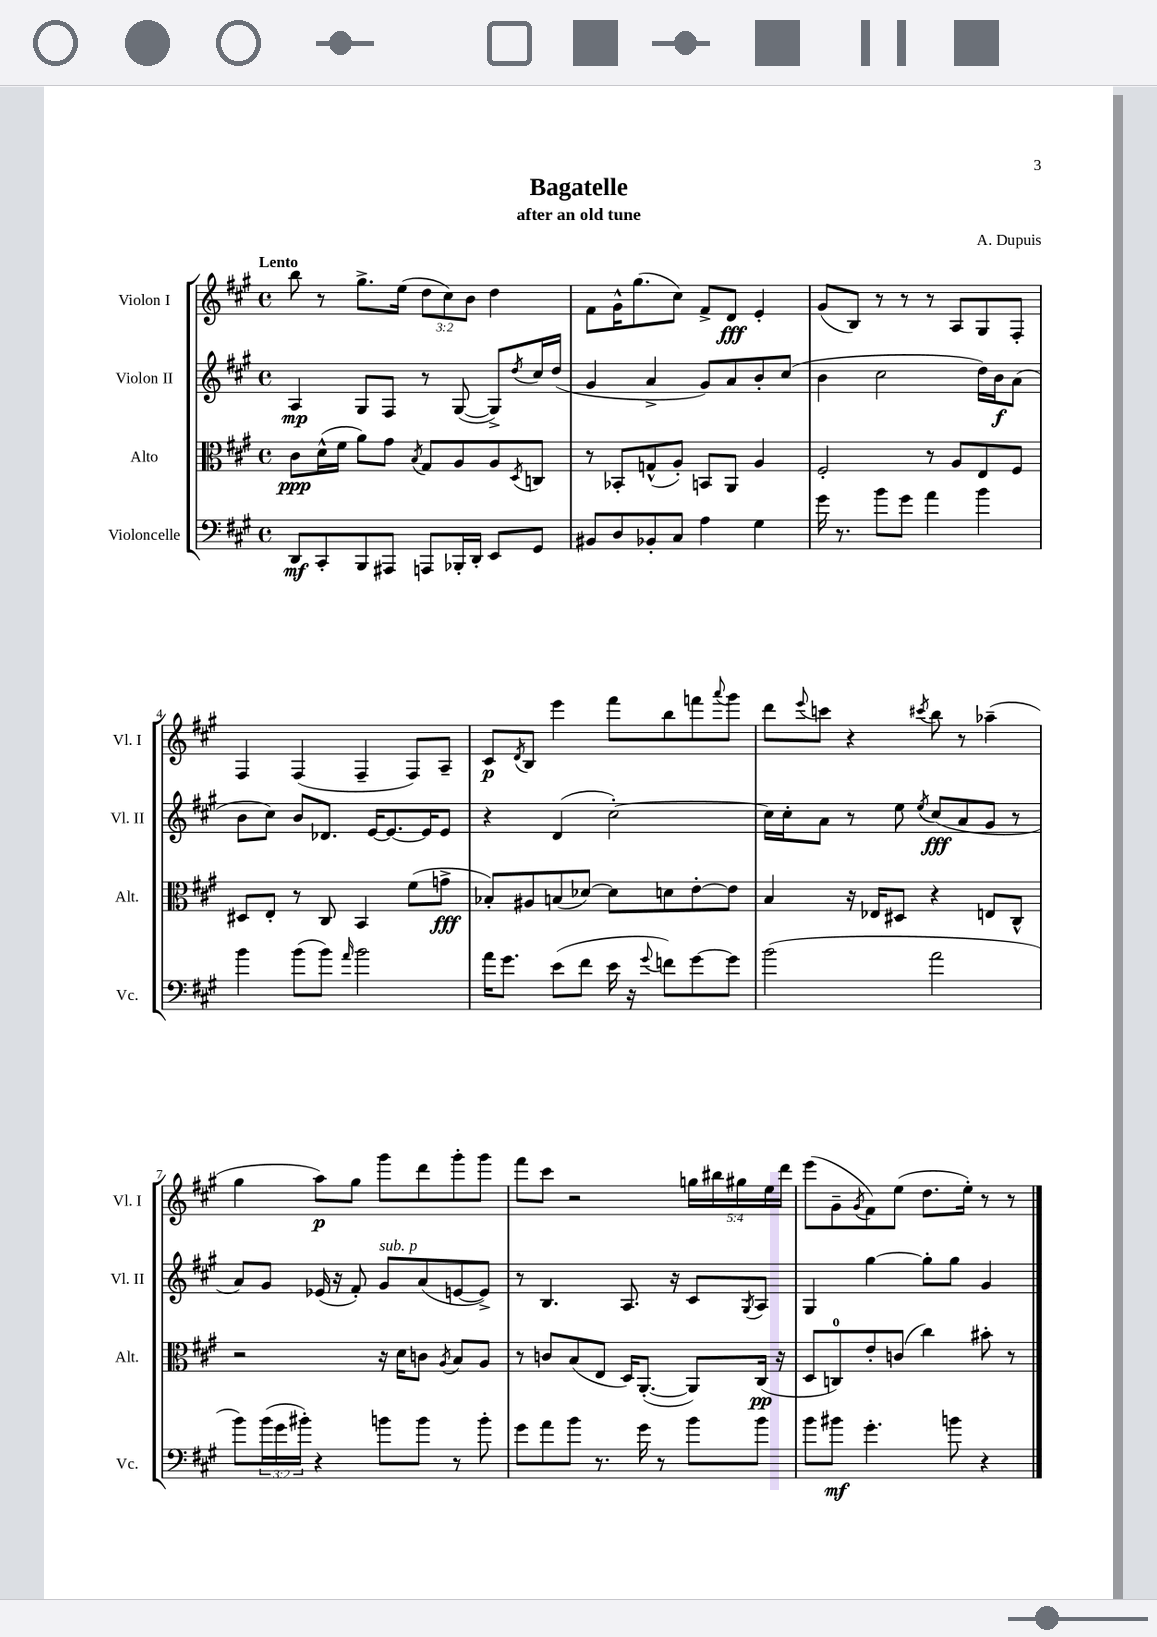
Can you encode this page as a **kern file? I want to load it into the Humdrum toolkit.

**kern	**kern	**kern	**kern
*staff4	*staff3	*staff2	*staff1
*clefF4	*clefC3	*clefG2	*clefG2
*k[f#c#g#]	*k[f#c#g#]	*k[f#c#g#]	*k[f#c#g#]
*M4/4	*M4/4	*M4/4	*M4/4
*met(c)	*met(c)	*met(c)	*met(c)
8DD	8c#	4A	8bb
8CC#'	(16d^^	.	8r
.	16f#	.	.
8BBB	8a)	8G#	8.gg#^
8AAA#	8g#	8F#	.
.	.	.	(16ee
.	8qB	.	.
8AAA	8G#	8r	12dd
.	.	.	12cc#)
16BBB-'	8A	([8G#	.
.	.	.	12b
16DD'	.	.	.
8EE	8A	8G#^])	4dd
.	8qD	8qdd	.
8GG#	8C	16cc#	.
.	.	(16dd	.
=	=	=	=
8BB#	8r	4g#	8f#
8D	8BB-'	.	16g#^^
.	.	.	(8.gg#
8BB-'	(8G^^	4a^	.
8C#	8A')	.	8cc#)
4A	8BB	8g#)	8f#^
.	8AA	8a	8d
4G#	4A	8b'	4e'
.	.	(8cc#	.
=	=	=	=
16g#	2F#'	4b	(8g#
8.r	.	.	.
.	.	.	8B)
8b	.	2cc#	8r
8g#	.	.	8r
4a	8r	.	8r
.	8A	.	8A
4b	8E	16dd)	8G#
.	.	16b	.
.	8F#	(8a	8F#'
=	=	=	=
4b	8D#	8b	4F#
.	8E'	8cc#)	.
(8b	8r	8b	(4F#
8b)	8C#	8.d-	.
16qqa	.	.	.
2b	4BB	.	4F#~
.	.	[16e	.
.	.	8.e_	.
.	(8f#	.	8F#)
.	.	16e]	.
.	8g^	8e	8A~
=	=	=	=
16a	8B-')	4r	8c#
8.g#	.	.	.
.	.	.	8qd
.	8A#	.	8B
(8e	(8B	(4d	4eee
8f#	[8d-)	.	.
16e	8d-]	[2cc#')	8fff#
16r	.	.	.
8qqg#	.	.	.
8f)	8d	.	8bb
[8g#	[8e'	.	8fff
.	.	.	8qqaaa
8g#]	8e]	.	8ggg#
=	=	=	=
(2b	4B	16cc#]	8ddd
.	.	16cc#'	.
.	.	.	8qqeee
.	.	8a	8ccc
.	16r	8r	4r
.	16E-	.	.
.	8D#	8ee	.
.	.	8qee	8qccc#
2a	4r	(8cc#	8bb
.	.	8a	8r
.	8E	8g#	(4aa-~
.	8C#^^	8r	.
=	=	=	=
8b)	2r	8a)	4gg#
(24b	.	8g#	.
24g#	.	.	.
24b#')	.	.	.
4r	.	(16e-	8aa)
.	.	16r	.
.	.	8f#')	8gg#
8b	16r	8g#	8ggg#
.	16d	.	.
8b	8c	(8a	8ddd
.	8qA	.	.
8r	8B	[8e	8ggg#'
8b'	8A	8e^])	8ggg#
=	=	=	=
8g#	8r	8r	8fff#
8a	8c	4.B	8ccc#
8b	(8B	.	2r
8.r	8E	.	.
.	16D)	8.A	.
16g#	([8.AA'	.	.
8r	.	.	.
.	.	16r	.
8b	8AA])	8c#	20gg
.	.	.	20bb#
.	.	.	20gg#
.	.	8qG#	.
8b	(16C#	8A	.
.	.	.	20ee
.	16r	.	.
.	.	.	20ddd
=	=	=	=
8b	8D	4G#	(8eee
8b#	8C)	.	8g#~
.	.	.	8qg#
4.g#'	8e'	[4gg#	8f#)
.	(8c	.	(8ee
.	4cc#)	8gg#']	8.dd
8b	.	8gg#	.
.	.	.	16ee')
4r	8b#'	4g#	8r
.	8r	.	8r
==	==	==	==
*-	*-	*-	*-
